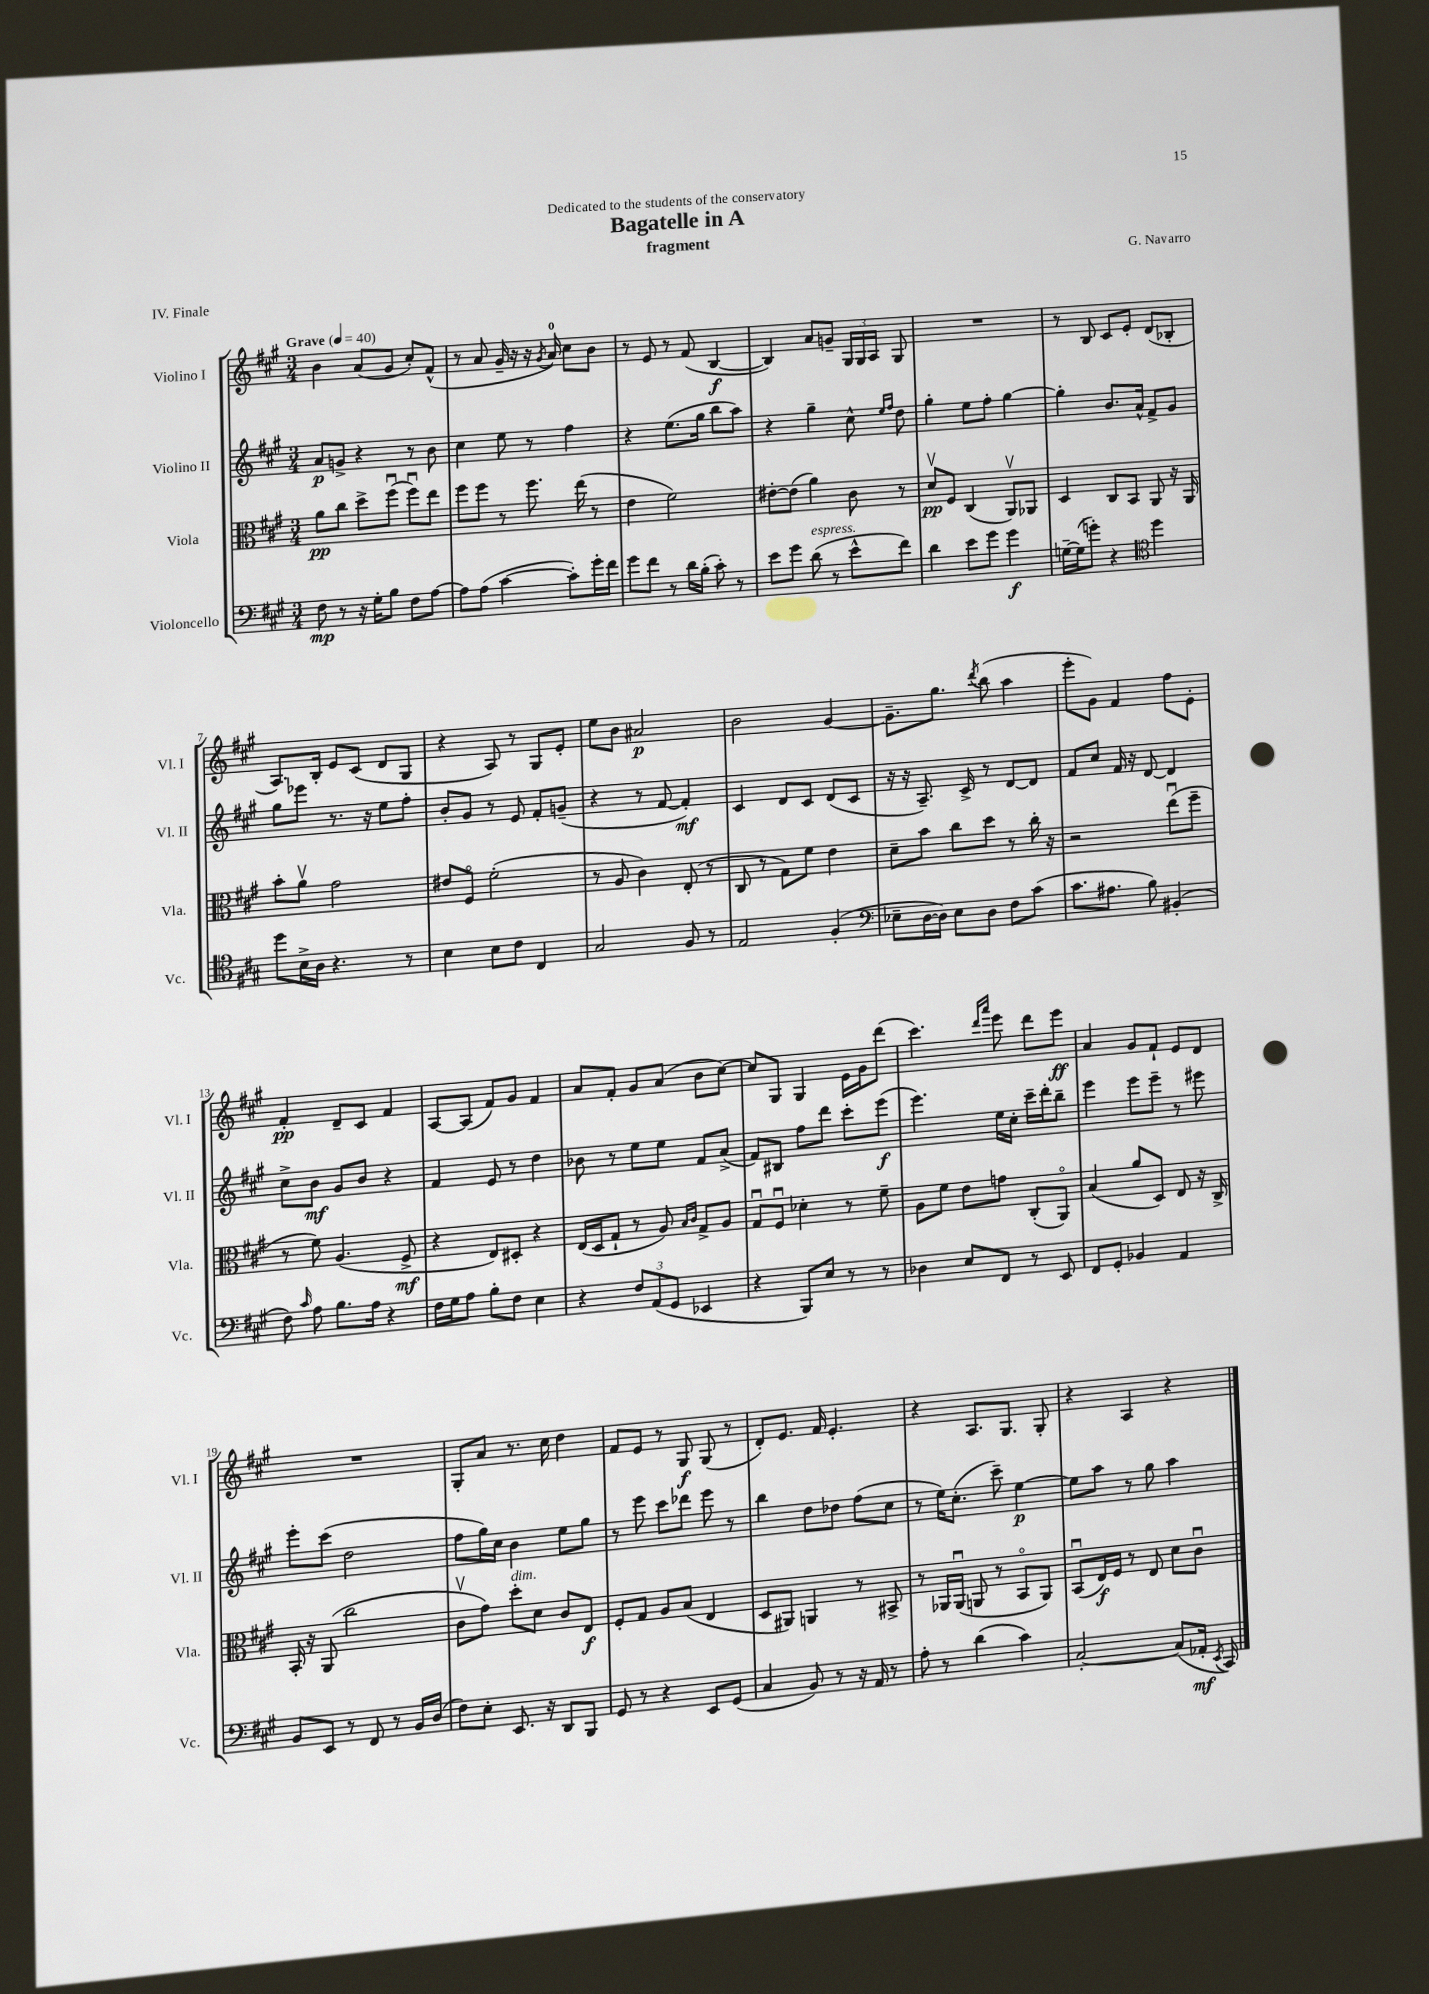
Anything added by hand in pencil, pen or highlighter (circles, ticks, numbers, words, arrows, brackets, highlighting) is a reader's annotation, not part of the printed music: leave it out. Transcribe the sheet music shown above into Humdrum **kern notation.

**kern	**dynam	**kern	**dynam	**kern	**dynam	**kern	**dynam
*part4	*part4	*part3	*part3	*part2	*part2	*part1	*part1
*staff4	*staff4	*staff3	*staff3	*staff2	*staff2	*staff1	*staff1
*I"Violoncello	*	*I"Viola	*	*I"Violino II	*	*I"Violino I	*
*I'Vc.	*	*I'Vla.	*	*I'Vl. II	*	*I'Vl. I	*
*clefF4	*	*clefC3	*	*clefG2	*	*clefG2	*
*k[f#c#g#]	*	*k[f#c#g#]	*	*k[f#c#g#]	*	*k[f#c#g#]	*
*M3/4	*	*M3/4	*	*M3/4	*	*M3/4	*
*MM40	*	*MM40	*	*MM40	*	*MM40	*
=1	=1	=1	=1	=1	=1	=1	=1
!	!	!	!	!	!	!LO:TX:a:B:t=Grave	!
8F#\	mp	8a\L	pp	8a/L	p	4b\	.
8r	.	8cc#\J	.	8gn^/J	.	.	.
16r	.	8dd^\L	.	4r	.	(8a/L	.
16G#'\KL	.	.	.	.	.	.	.
8B\J	.	(8ff#u\J	.	.	.	8g#/J	.
8F#\L	.	8ff#u\L)	.	8r	.	8cc#'/L)	.
[8A\J	.	8ee\J	.	8b\	.	(8f#^^/J	.
=2	=2	=2	=2	=2	=2	=2	=2
8A\L]	.	8ff#\L	.	4cc#\	.	8r	.
(8A\J	.	8ff#\J	.	.	.	8a/	.
[4c#\	.	8r	.	8ee\	.	16g#~/	.
.	.	.	.	.	.	16r	.
.	.	8.ff#\	.	8r	.	16r	.
.	.	.	.	.	.	8qg#/	.
.	.	.	.	.	.	16a/)	.
8c#'\L])	.	.	.	4ff#\	.	8cc#\L	.
.	.	(16ee\	.	.	.	.	.
16g#'\L	.	8r	.	.	.	8b\J	.
16f#\JJ	.	.	.	.	.	.	.
=3	=3	=3	=3	=3	=3	=3	=3
8g#\L	.	4e\	.	4r	.	8r	.
8f#\J	.	.	.	.	.	8e/	.
8r	.	2f#\)	.	(8.ee\L	.	8r	.
16d\LL	.	.	.	.	.	(8f#/	.
(16B'\JJ	.	.	.	16gg#\Jk	.	.	.
8c#'\)	.	.	.	8bb\L	.	[4B/	f
8r	.	.	.	8aa\J)	.	.	.
=4	=4	=4	=4	=4	=4	=4	=4
8e\L	.	[8e#X'\L	.	4r	.	4B/])	.
8g#\J	.	(8e#\J]	.	.	.	.	.
!LO:TX:a:i:t=espress.	!	!	!	!	!	!	!
(8d\	.	4a\)	.	4gg#~\	.	8a/L	.
8r	.	.	.	.	.	8gn~/J	.
8e^^\L	.	8c#\	.	8cc#^^\	.	24G#/LL	.
.	.	.	.	.	.	24G#/	.
.	.	.	.	.	.	24A/JJ	.
.	.	.	.	16qqee/LL	.	.	.
.	.	.	.	16qqff#/JJ	.	.	.
8f#\J)	.	8r	.	8dd\	.	8G#/	.
=5	=5	=5	=5	=5	=5	=5	=5
4d\	.	8dv/L	pp	4gg#'\	.	2.r	.
.	.	8F#/J	.	.	.	.	.
8e\L	.	(4C#/	.	8ee\L	.	.	.
8g#\J	.	.	.	8ff#'\J	.	.	.
4g#\	f	8AAv/L)	.	[4gg#\	.	.	.
.	.	8AA-X/J	.	.	.	.	.
=6	=6	=6	=6	=6	=6	=6	=6
[16Gn~\LL	.	4D/	.	4gg#'\]	.	8r	.
(16G\J]	.	.	.	.	.	.	.
8gn'\J)	.	.	.	.	.	8B/	.
4r	.	8C#/L	.	8.b/L	.	8c#/L	.
.	.	8BB/J	.	.	.	8e'/J	.
.	.	.	.	16a^^/Jk	.	.	.
*clefC4	*	*	*	*	*	*	*
4dd\	.	8AA/	.	8f#^/L	.	(8d/L	.
.	.	16r	.	8g#/J	.	8B-X'/J	.
.	.	16AA/	.	.	.	.	.
!!LO:LB:g=z
=7	=7	=7	=7	=7	=7	=7	=7
8dd\L	.	8b'\L	.	8gg#\L	.	8.A/L)	.
16B^\L	.	8av\J	.	8eee-X\J	.	.	.
16A\JJ	.	.	.	.	.	16B'/Jk	.
4.r	.	2g#\	.	8.r	.	8e/L	.
.	.	.	.	.	.	(8c#/J	.
.	.	.	.	16r	.	.	.
.	.	.	.	8ee\L	.	8d/L	.
8r	.	.	.	8ff#'\J	.	8G#/J	.
=8	=8	=8	=8	=8	=8	=8	=8
4B\	.	8e#X/L	.	8b'/L	.	4r	.
.	.	8F#/J	.	8g#/J	.	.	.
8B\L	.	(2f#'\	.	8r	.	8A/)	.
8c#\J	.	.	.	8e/	.	8r	.
4C#/	.	.	.	8f#'/L	.	8G#/L	.
.	.	.	.	(8gn~/J	.	8e'/J	.
=9	=9	=9	=9	=9	=9	=9	=9
2G#/	.	8r	.	4r	.	8ee\L	.
.	.	8A/	.	.	.	8b\J	.
.	.	4c#\)	.	8r	.	2a#X/	p
.	.	.	.	[8f#/	.	.	.
8F#/	.	(8E'/	.	4f#'/])	mf	.	.
8r	.	8r	.	.	.	.	.
=10	=10	=10	=10	=10	=10	=10	=10
2E/	.	8C#/	.	4c#/	.	2b\	.
.	.	8r	.	.	.	.	.
.	.	8G#\L)	.	8d/L	.	.	.
.	.	8f#\J	.	8c#/J	.	.	.
(4F#'/	.	4e\	.	(8d/L	.	[4g#/	.
.	.	.	.	8c#/J	.	.	.
=11	=11	=11	=11	=11	=11	=11	=11
*clefF4	*	*	*	*	*	*	*
8E-X~\L	.	8d~\L	.	16r	.	8.g#~\L]	.
.	.	.	.	16r	.	.	.
[16D\L	.	8b\J	.	8.A~/)	.	.	.
16D\JJ])	.	.	.	.	.	8.gg#\J	.
8E-\L	.	8cc#\L	.	.	.	.	.
.	.	.	.	16c#^/	.	.	.
.	.	.	.	.	.	8qddd/	.
8D\J	.	8dd\J	.	8r	.	(8bb\	.
8F#\L	.	8r	.	[8d/L	.	4aa\	.
(8c#\J	.	16cc#'\	.	8d/J]	.	.	.
.	.	16r	.	.	.	.	.
=12	=12	=12	=12	=12	=12	=12	=12
8.c#\L	.	2r	.	8f#/L	.	8eee'\L	.
.	.	.	.	8cc#/J	.	8g#\J)	.
8.A#X\J	.	.	.	.	.	.	.
.	.	.	.	16f#/	.	4f#/	.
.	.	.	.	16r	.	.	.
8B\)	.	.	.	[8d/	.	.	.
(4BB#X'/	.	(8eeu\L	.	4d/]	.	8ff#\L	.
.	.	8ff#~\J	.	.	.	8e'\J	.
!!LO:LB:g=z
=13	=13	=13	=13	=13	=13	=13	=13
8F#\)	.	8r	.	8cc#^\L	.	4f#'/	pp
16qqc#/	.	.	.	.	.	.	.
8A\	.	8f#\)	.	8b\J	mf	.	.
8.B\L	.	(4.A/	.	8g#/L	.	8d~/L	.
.	.	.	.	8b/J	.	8c#/J	.
16A\Jk	.	.	.	.	.	.	.
4r	.	.	.	4r	.	4f#/	.
.	.	8F#^/	mf	.	.	.	.
=14	=14	=14	=14	=14	=14	=14	=14
16F#\LL	.	4r	.	4f#/	.	[8A/L	.
16G#\J	.	.	.	.	.	.	.
8A\J	.	.	.	.	.	(8A/J]	.
8B'\L	.	8E/L)	.	8e/	.	8f#/L)	.
8F#\J	.	8D#X'/J	.	8r	.	8g#/J	.
4E\	.	4r	.	4dd\	.	4f#/	.
=15	=15	=15	=15	=15	=15	=15	=15
4r	.	(16E/LL	.	8b-X\	.	8a/L	.
.	.	16D/J	.	.	.	.	.
.	.	8G#`/J	.	8r	.	8f#'/J	.
12F#/L	.	8r	.	8ee\L	.	8g#/L	.
(12AA/	.	.	.	.	.	.	.
.	.	8A/)	.	8ee\J	.	(8a/J	.
12GG#/J	.	.	.	.	.	.	.
.	.	16qqB/LL	.	.	.	.	.
.	.	16qqc#/JJ	.	.	.	.	.
4EE-X/	.	8G#^/L	.	8f#/L	.	8b\L	.
.	.	8A/J	.	(8a^/J	.	[8cc#\J)	.
=16	=16	=16	=16	=16	=16	=16	=16
4r	.	8G#u/L	.	8f#/L)	.	8cc#/L]	.
.	.	8F#u/J	.	8B#X/J	.	8G#/J	.
8BBB/L)	.	4d-X'\	.	8ff#\L	.	4G#/	.
8E/J	.	.	.	8ddd\J	.	.	.
8r	.	8r	.	8ccc#'\L	.	16e\LL	.
.	.	.	.	.	.	16g#\J	.
8r	.	8f#~\	.	(8eee\J	f	(8ddd\J	.
=17	=17	=17	=17	=17	=17	=17	=17
4D-X\	.	8A\L	.	4.eee\)	.	4.ccc#\)	.
.	.	8f#\J	.	.	.	.	.
8E/L	.	8e\L	.	.	.	.	.
.	.	.	.	.	.	16qqddd/LL	.
.	.	.	.	.	.	16qqaaa/JJ	.
8FF#/J	.	8gn\J	.	16ee\LL	.	8eee\	.
.	.	.	.	16cc#'\JJ	.	.	.
8r	.	(8C#'/L	.	16ccc#~\LL	.	8ddd\L	.
.	.	.	.	16ddd'\J	.	.	.
8EE/	.	8AA/J)	.	8bb~\J	.	8eee\J	ff
=18	=18	=18	=18	=18	=18	=18	=18
8FF#/L	.	(4B/	.	4eee\	.	4a/	.
8GG#'/J	.	.	.	.	.	.	.
4BB-X/	.	8a/L	.	8eee\L	.	8g#/L	.
.	.	8D/J)	.	8eee~\J	.	8f#`/J	.
4AA/	.	8E/	.	8r	.	8e/L	.
.	.	16r	.	8eee#X\	.	8d/J	.
.	.	16C#^/	.	.	.	.	.
!!LO:LB:g=z
=19	=19	=19	=19	=19	=19	=19	=19
8BB/L	.	16BB'/	.	8eee'\L	.	2.r	.
.	.	16r	.	.	.	.	.
8EE/J	.	(8AA/	.	(8ccc#\J	.	.	.
8r	.	2cc#\	.	2dd\	.	.	.
8FF#/	.	.	.	.	.	.	.
8r	.	.	.	.	.	.	.
16BB/LL	.	.	.	.	.	.	.
(16D/JJ	.	.	.	.	.	.	.
=20	=20	=20	=20	=20	=20	=20	=20
8F#\L)	.	8c#v\L	.	8ff#\L	.	8G#'/L	.
8E'\J	.	8g#\J)	.	16gg#\L)	.	8a/J	.
.	.	.	.	16cc#\JJ	.	.	.
!	!	!LO:TX:a:i:t=dim.	!	!	!	!	!
8.EE/	.	8dd'\L	.	4b\	.	8.r	.
.	.	8d\J	.	.	.	.	.
16r	.	.	.	.	.	16cc#\	.
8DD/L	.	8c#/L	.	8ee\L	.	4dd\	.
8BBB/J	.	8E/J	f	8gg#\J	.	.	.
=21	=21	=21	=21	=21	=21	=21	=21
8GG#/	.	8F#'/L	.	8r	.	8f#/L	.
8r	.	8G#/J	.	8eee\	.	8e/J	.
4r	.	8A/L	.	8ccc#\L	.	8r	.
.	.	(8B/J	.	8ddd-X\J	.	8G#/	f
8EE/L	.	4E/	.	8eee\	.	(8G#/	.
(8GG#/J	.	.	.	8r	.	8r	.
=22	=22	=22	=22	=22	=22	=22	=22
4C#/	.	8D/L	.	4bb\	.	8d'/L)	.
.	.	8AA#X/J)	.	.	.	8.e/J	.
8BB/)	.	4AAn/	.	8dd\L	.	.	.
.	.	.	.	.	.	16f#/	.
8r	.	.	.	8dd-X\J	.	4.e'/	.
16r	.	8r	.	(8ff#\L	.	.	.
16AA/	.	.	.	.	.	.	.
8r	.	8BB#X^/	.	8cc#\J	.	.	.
=23	=23	=23	=23	=23	=23	=23	=23
8A'\	.	8r	.	8r	.	4r	.
8r	.	16AA-X/LL	.	16ee\KL)	.	.	.
.	.	(16AA-u/JJ	.	(8.cc#'\J	.	.	.
(4d\	.	8AAn/	.	.	.	8.A/L	.
.	.	8r	.	8ccc#~\)	.	.	.
.	.	.	.	.	.	8.G#/J	.
4c#\)	.	8BB/L	.	[4ee\	p	.	.
.	.	8AA/J)	.	.	.	8G#'/	.
=24	=24	=24	=24	=24	=24	=24	=24
[2C#'/	.	(8BBu/L	.	8ee\L]	.	4r	.
.	.	16E/L)	f	8aa\J	.	.	.
.	.	16F#/JJ	.	.	.	.	.
.	.	8r	.	8r	.	4A/	.
.	.	8E/	.	8gg#\	.	.	.
(8C#/L]	.	8d\L	.	4aa\	.	4r	.
16AA-X'/Jk	mf	8c#u\J	.	.	.	.	.
8qEE/	.	.	.	.	.	.	.
16CC#/)	.	.	.	.	.	.	.
==	==	==	==	==	==	==	==
*-	*-	*-	*-	*-	*-	*-	*-
